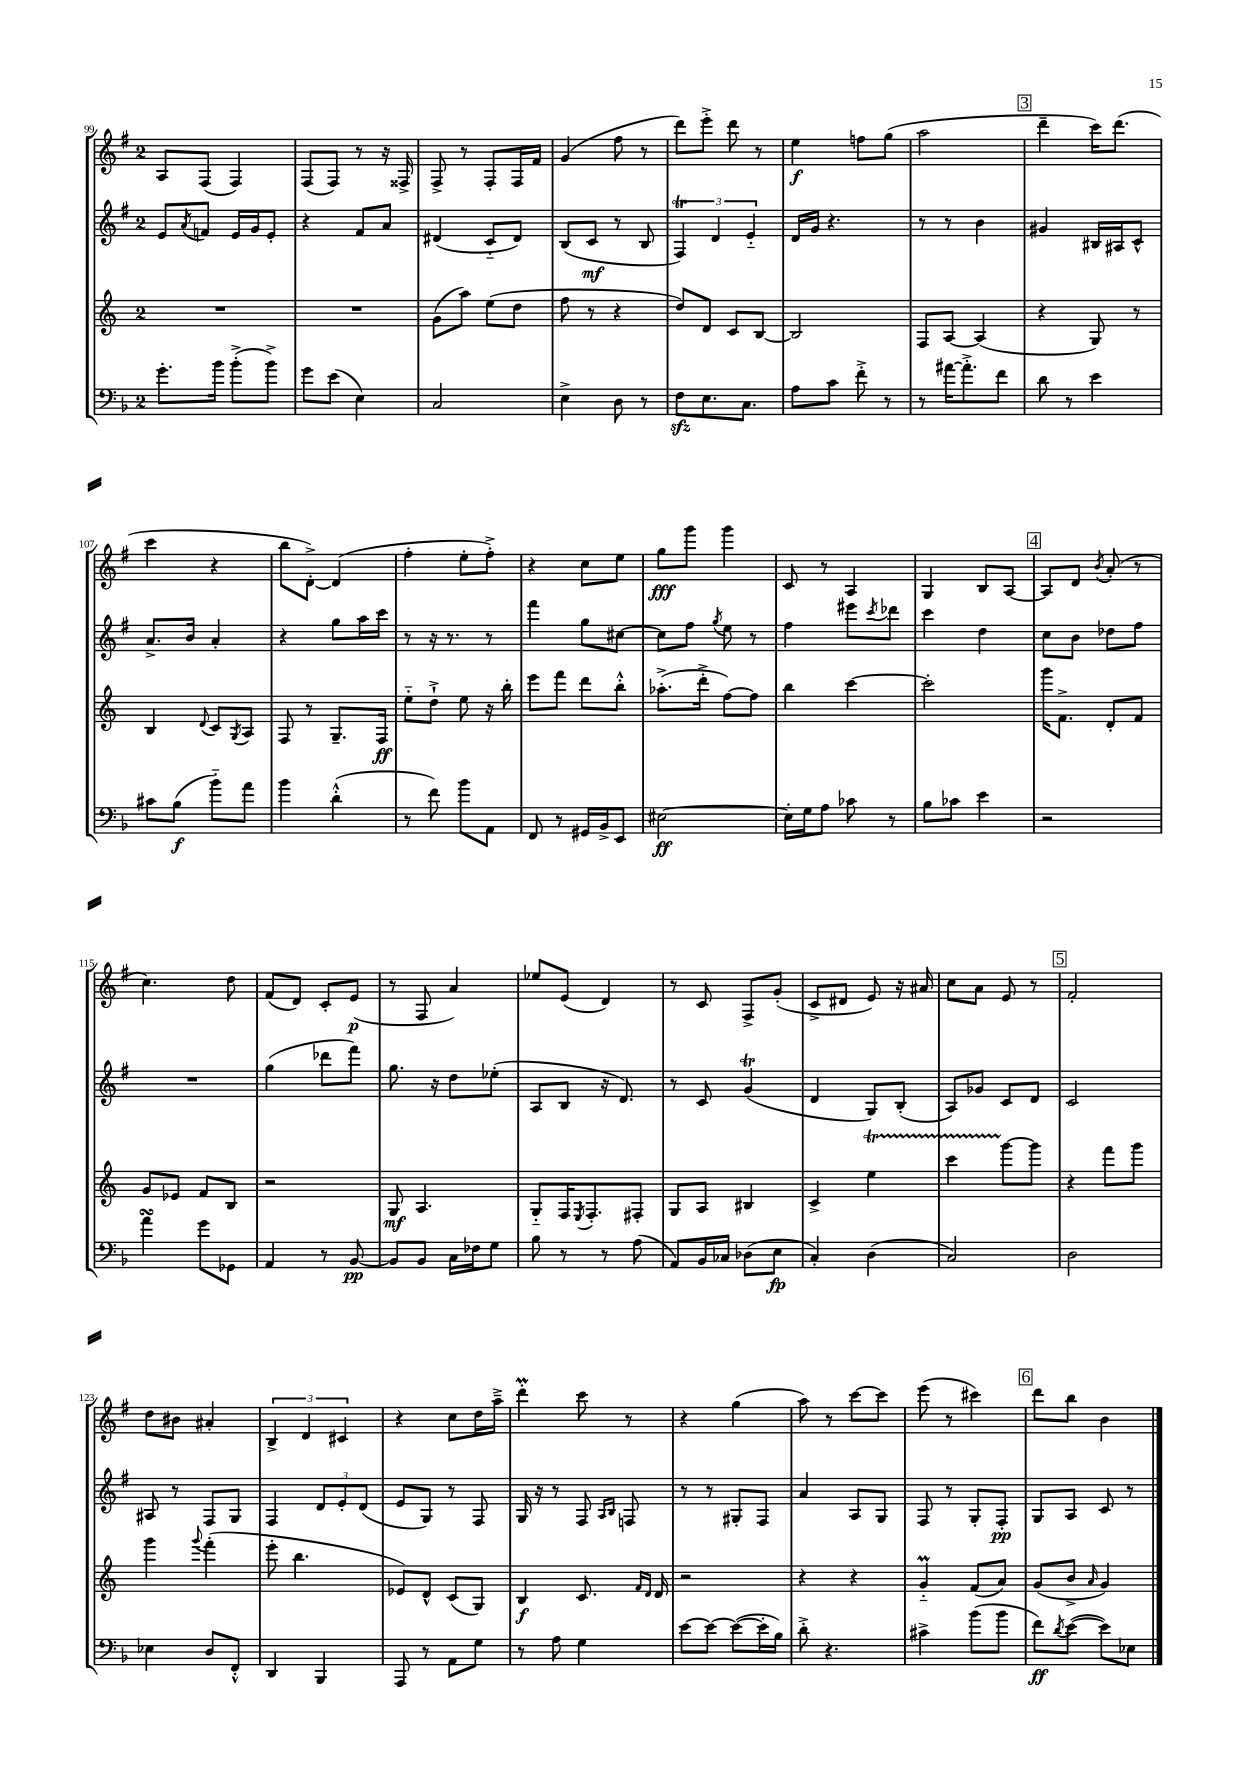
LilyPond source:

<<
\new StaffGroup <<
\new Staff = "s0" {
    \clef treble \key g \major \once \override Staff.TimeSignature.style = #'single-digit \time 2/4
    a8 fis8( fis4) |
    fis8( fis8) r8 r16 fisis16-> |
    fis8-> r8 fis8-. fis16 fis'16 |
    g'4( fis''8 r8 |
    d'''8) e'''8-.-> d'''8 r8 |
    e''4\f f''8 g''8( |
    a''2 |
    \mark \markup { \box "3" } d'''4-- c'''16) d'''8.( |
    c'''4 r4 |
    b''8 d'8~-.->) d'4( |
    fis''4-. e''8-. fis''8-.->) |
    r4 c''8 e''8 |
    g''8\fff g'''8 g'''4 |
    c'8 r8 a4 |
    g4 b8 a8~ |
    \mark \markup { \box "4" } a8 d'8 \acciaccatura { b'8 } a'8-.( r8 |
    c''4.) d''8 |
    fis'8( d'8) c'8-. e'8\p( |
    r8 fis8 a'4) |
    ees''8 e'8( d'4) |
    r8 c'8 fis8-> g'8-.( |
    c'8-> dis'8 e'8) r16 ais'16 |
    c''8 a'8 e'8 r8 |
    \mark \markup { \box "5" } fis'2-. |
    d''8 bis'8 ais'4-. |
    \tuplet 3/2 { b4-> d'4 cis'4 } |
    r4 c''8 d''16 a''16---> |
    d'''4-.\prall c'''8 r8 |
    r4 g''4( |
    a''8) r8 c'''8~ c'''8 |
    e'''8( r8 cis'''4) |
    \mark \markup { \box "6" } d'''8 b''8 b'4 \bar "|." |
}
\new Staff = "s1" {
    \clef treble \key g \major \once \override Staff.TimeSignature.style = #'single-digit \time 2/4
    e'8 \acciaccatura { a'8 } f'8 e'16 g'16 e'8-. |
    r4 fis'8 a'8 |
    dis'4( c'8-_ dis'8) |
    b8( c'8\mf r8 b8 |
    \tuplet 3/2 { fis4\trill) d'4 e'4-_ } |
    d'16 g'16 r4. |
    r8 r8 b'4 |
    \mark \markup { \box "3" } gis'4 bis16 ais16 c'8-^ |
    a'8.-> b'16 a'4-. |
    r4 g''8 a''16 c'''16 |
    r8 r16 r8. r8 |
    fis'''4 g''8 cis''8~ |
    cis''8 fis''8 \acciaccatura { g''8 } e''8 r8 |
    fis''4 eis'''8 \acciaccatura { c'''8 } des'''8 |
    c'''4 d''4 |
    \mark \markup { \box "4" } c''8 b'8 des''8 fis''8 |
    R2 |
    g''4( des'''8 fis'''8) |
    g''8. r16 d''8 ees''8-.( |
    a8 b8 r16 d'8.) |
    r8 c'8 g'4\trill( |
    d'4 g8) b8-.( |
    a8) ges'8 c'8 d'8 |
    \mark \markup { \box "5" } c'2 |
    ais8 r8 fis8 g8 |
    fis4 \tuplet 3/2 { d'8 e'8-. d'8( } |
    e'8 g8) r8 fis8 |
    g16 r16 r8 fis8 \grace { a16 b16 } f8 |
    r8 r8 gis8-. fis8 |
    a'4 a8 g8 |
    fis8 r8 g8-. fis8-.\pp |
    \mark \markup { \box "6" } g8 a8 c'8 r8 \bar "|." |
}
\new Staff = "s2" {
    \clef treble \key c \major \once \override Staff.TimeSignature.style = #'single-digit \time 2/4
    R2 |
    R2 |
    g'8( a''8) e''8( d''8 |
    f''8 r8 r4 |
    d''8) d'8 c'8 b8~ |
    b2 |
    f8 a8~ a4( |
    \mark \markup { \box "3" } r4 g8) r8 |
    b4 \appoggiatura { d'8 } c'8 \acciaccatura { g8 } a8 |
    f8 r8 g8.-- f16\ff |
    e''8-_ d''8-!-> e''8 r16 b''16-. |
    e'''8 f'''8 d'''8 b''8-.-^ |
    aes''8.-.->( d'''16-.-> f''8~) f''8 |
    b''4 c'''4~ |
    c'''2-. |
    \mark \markup { \box "4" } g'''16 f'8.-> d'8-. f'8 |
    g'8 ees'8 f'8 b8 |
    r2 |
    g8\mf a4. |
    g8-_ f16 \acciaccatura { e8 } f8.-. fis8-. |
    g8 a8 bis4 |
    c'4-> e''4\startTrillSpan |
    c'''4 g'''8~\stopTrillSpan g'''8 |
    \mark \markup { \box "5" } r4 f'''8 g'''8 |
    g'''4 \appoggiatura { g'''8 } f'''4-.( |
    e'''8-. b''4. |
    ees'8) d'8-^ c'8( g8) |
    b4\f c'8. \grace { f'16 d'16 } d'16 |
    r2 |
    r4 r4 |
    g'4-_\prall f'8( a'8) |
    \mark \markup { \box "6" } g'8( b'8-> \grace { a'16 } g'4) \bar "|." |
}
\new Staff = "s3" {
    \clef bass \key f \major \once \override Staff.TimeSignature.style = #'single-digit \time 2/4
    g'8.-. bes'16 bes'8-.->( bes'8->) |
    g'8 e'8( e4) |
    c2 |
    e4-> d8 r8 |
    f8\sfz e8. c8. |
    a8 c'8 f'8-.-> r8 |
    r8 ais'16~ ais'8.-.-> f'8 |
    \mark \markup { \box "3" } d'8 r8 e'4 |
    cis'8 bes8\f( bes'8-_) a'8 |
    bes'4 d'4-.-^( |
    r8 f'8) bes'8 a,8 |
    f,8 r8 gis,16 bes,16-> e,8 |
    eis2~\ff |
    eis16-. g16 a8 ces'8 r8 |
    bes8 ces'8 e'4 |
    \mark \markup { \box "4" } r2 |
    a'4\turn g'8 ges,8 |
    a,4 r8 bes,8~\pp |
    bes,8 bes,8 c16 fes16 g8 |
    bes8 r8 r8 a8( |
    a,8) bes,16 ces16 des8( e8\fp |
    c4-.) d4( |
    c2) |
    \mark \markup { \box "5" } d2 |
    ees4 d8 f,8-.-^ |
    d,4 bes,,4 |
    a,,8 r8 a,8 g8 |
    r8 a8 g4 |
    e'8~ e'8~ e'8~( e'16-. bes16) |
    d'8-.-> r4. |
    cis'4-> bes'8( bes'8 |
    \mark \markup { \box "6" } f'8\ff) \acciaccatura { d'8 } e'8~( e'8) ees8 \bar "|." |
}
>>
>>
\layout { \context { \Score currentBarNumber = #99 } }
